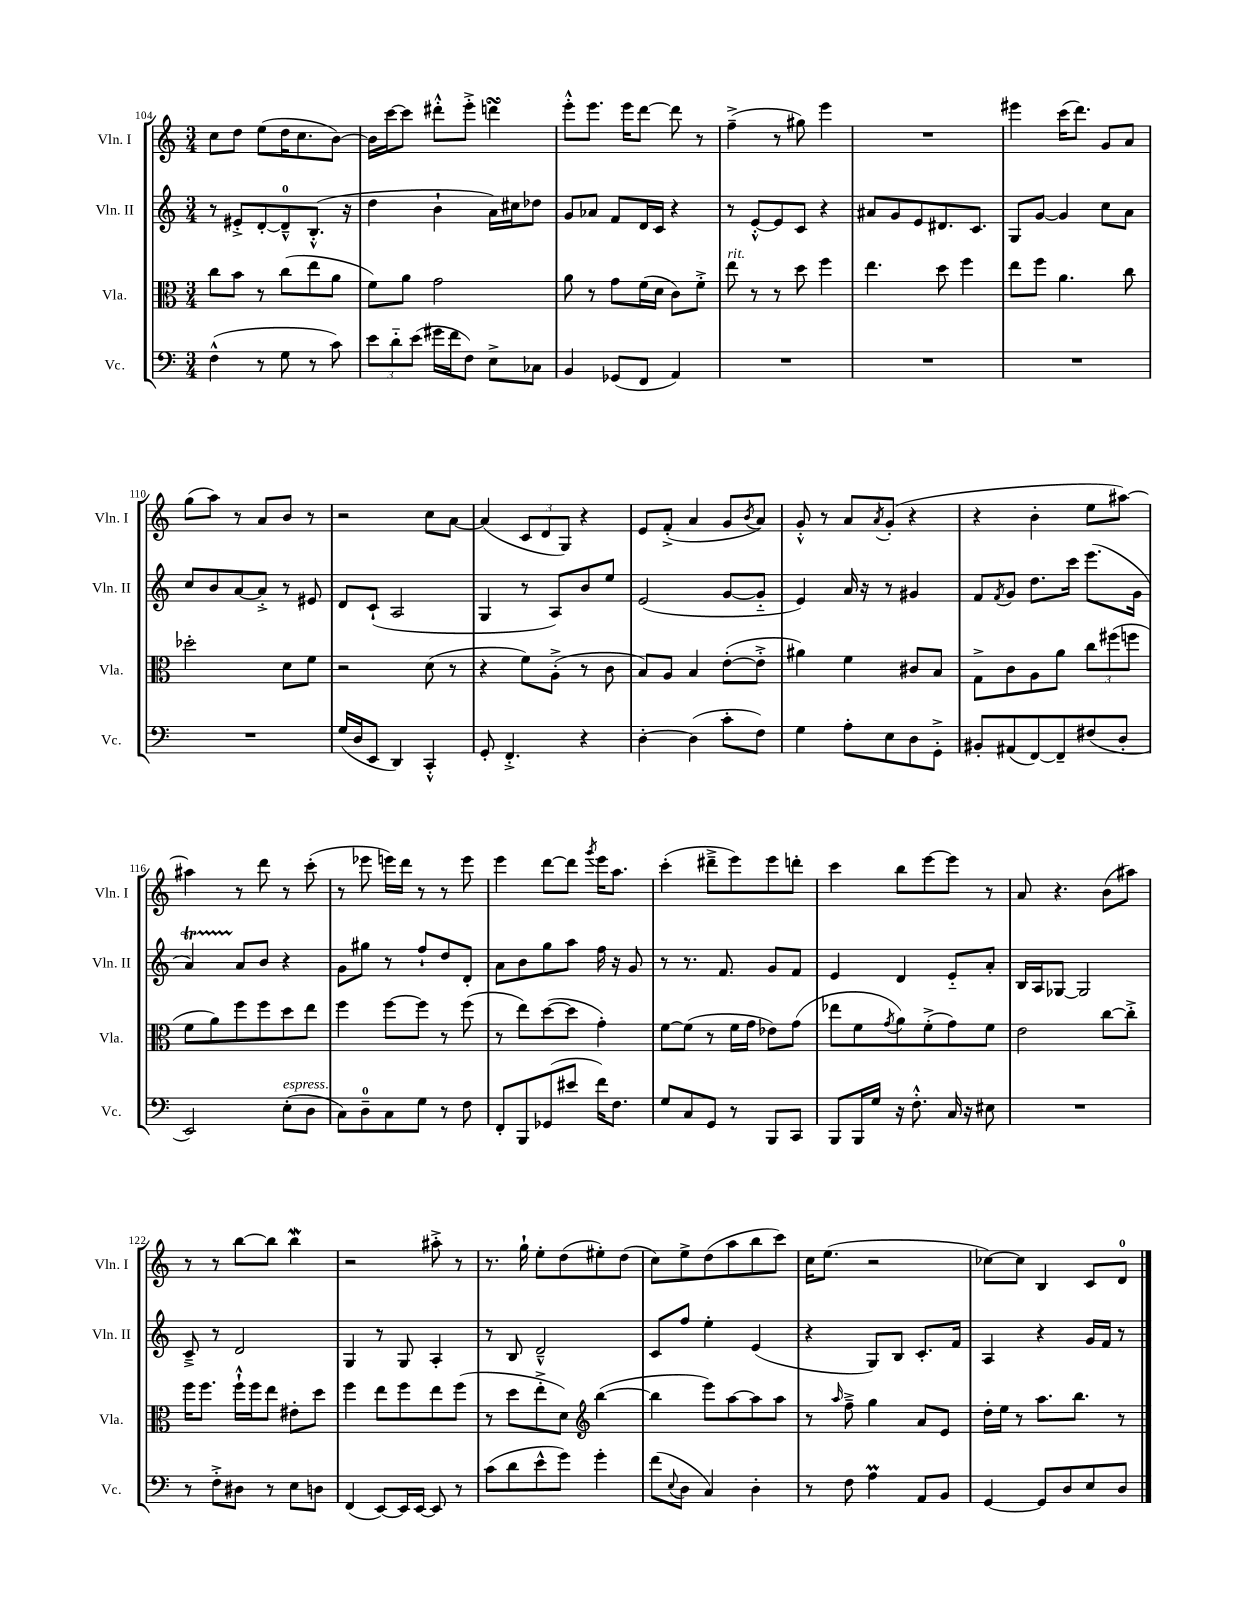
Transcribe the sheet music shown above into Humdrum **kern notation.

**kern	**kern	**kern	**kern
*staff4	*staff3	*staff2	*staff1
*clefF4	*clefC3	*clefG2	*clefG2
*k[]	*k[]	*k[]	*k[]
*M3/4	*M3/4	*M3/4	*M3/4
(4F^^\	8cc\L	8r	8cc\L
.	8b\J	8e#'^/L	8dd\J
8r	8r	[8d'/	(8ee\L
8G\	(8cc\L	8d~^^/]	16dd\K
.	.	.	8.cc\
8r	8ee\	(8.B'^^/J	.
8c\)	8a\J	.	[8b\J)
.	.	16r	.
=	=	=	=
12e\L	8f\L)	4dd\	16b\]LL
.	.	.	[16ccc\J
12d'~\	.	.	.
.	8a\J	.	8ccc\]J
(12e\J	.	.	.
16g#\LL	2g\	4b`\	8ddd#'^^\L
16f\J	.	.	.
8F\J)	.	.	8eee'^\J
8E^\L	.	16a\LL)	4ddd\
.	.	16cc#\J	.
8C-\J	.	8dd-\J	.
=	=	=	=
4BB/	8a\	8g/L	8eee'^^\L
.	8r	8a-/J	8.eee\J
(8GG-/L	8g\L	8f/L	.
.	.	.	16eee\LK
8FF/J	(16f\L	16d/L	[8ddd\J
.	16d\JJ	16c/JJ	.
4AA/)	8c\L)	4r	8ddd\]
.	8f'^\J	.	8r
=	=	=	=
2.r	8ee\	8r	(4ff~^\
.	8r	[8e'^^/L	.
.	8r	8e/]	8r
.	8dd\	8c/J	8gg#\)
.	4ff\	4r	4eee\
=	=	=	=
2.r	4.ee\	8a#/L	2.r
.	.	8g/	.
.	.	8e/	.
.	8dd\	8.d#/	.
.	4ff\	.	.
.	.	8.c/J	.
=	=	=	=
2.r	8ee\L	8G/L	4eee#\
.	8ff\J	[8g/J	.
.	4.a\	4g/]	(16ccc\LK
.	.	.	8.ddd\J)
.	.	8cc\L	8g/L
.	8cc\	8a\J	8a/J
=	=	=	=
2.r	2dd-'\	8cc/L	(8gg\L
.	.	8b/	8aa\J)
.	.	[8a/	8r
.	.	8a'^/]J	8a/L
.	8d\L	8r	8b/J
.	8f\J	8e#/	8r
=	=	=	=
(16G/LL	2r	8d/L	2r
16D/J	.	.	.
8EE/J	.	(8c`/J	.
4DD/)	.	2A/	.
4CC'^^/	(8d\	.	8cc\L
.	8r	.	[8a\J
=	=	=	=
8GG'/	4r	4G/	(4a/]
4.FF'^/	.	.	.
.	8f\L)	8r	12c/L
.	.	.	12d/
.	(8A'^\J	8A/L)	.
.	.	.	12G/J)
4r	8r	8b/	4r
.	8c\	8ee/J	.
=	=	=	=
[4D'\	8B/L)	(2e/	8e/L
.	8A/J	.	(8f'^/J
(4D\]	4B/	.	4a/
8c'\L	([8e'\L	[8g/L	8g/L
.	.	.	8qb/
8F\J)	8e'^\]J	8g'~/]J	8a/J)
=	=	=	=
4G\	4a#\)	4e/)	8g'^^/
.	.	.	8r
8A'\L	4f\	16a/	8a/L
.	.	16r	.
.	.	.	8qa/
8E\	.	8r	(8g'/J
8D\	8c#/L	4g#/	4r
8GG'^\J	8B/J	.	.
=	=	=	=
8BB#'/L	8G^\L	8f/L	4r
.	.	8qf/	.
(8AA#/	8c\	8g/J	.
[8FF/)	8A\	8.dd\L	4b'\
8FF~/]	8a\J	.	.
.	.	16ccc\Jk	.
(8F#/	12cc\L	(8.eee\L	8ee\L
.	(12ff#\	.	.
8D'/J	.	.	[8aa#\J)
.	12ff\J	.	.
.	.	16g\Jk	.
=	=	=	=
2EE/)	8f\L	4a/)	4aa#\]
.	8a\)	.	.
.	8ff\	8a/L	8r
.	8ff\	8b/J	8ddd\
(8E'\L	8dd\	4r	8r
8D\J	8ee\J	.	(8ccc'\
=	=	=	=
8C\L)	4ff\	8g\L	8r
8D~\	.	8gg#\J	8eee-\
8C\	[8ff\L	8r	16eee\LL)
.	.	.	16ddd\JJ
8G\J	8ff\]J	8ff`/L	8r
8r	8r	8dd/	8r
8F\	(8ff\	8d'/J	8eee\
=	=	=	=
8FF'/L	8r	8a\L	4eee\
8BBB/	8ee\L)	8b\	.
(8GG-/	([8dd\	8gg\	[8ddd\L
8e#/J	8dd\]J	8aa\J	8ddd\]J
.	.	.	8qggg/
16f\LK)	4g'\)	16ff\	16eee\LK
8.F\J	.	16r	8.aa\J
.	.	8g/	.
=	=	=	=
8G/L	[8f\L	8r	(4ccc'\
8C/	(8f\]J	8.r	.
8GG/J	8r	.	8ddd#~^\L
.	.	8.f/	.
8r	16f\LL	.	8eee\)
.	16g\JJ	.	.
8BBB/L	8e-\L)	8g/L	8eee\
8CC/J	(8g\J	8f/J	8ddd'\J
=	=	=	=
8BBB/L	8ee-\L	4e/	4ccc\
16BBB/L	8f\	.	.
16G/JJ	.	.	.
.	8qg/	.	.
16r	8a\)	4d/	8bb\L
8.F'^^\	.	.	.
.	(8f'^\	.	[8eee\
16C/	8g\)	8e'~/L	8eee\]J
16r	.	.	.
8E#\	8f\J	8a'/J	8r
=	=	=	=
2.r	2e\	16B/LL	8a/
.	.	16A/J	.
.	.	[8G-/J	4.r
.	.	2G-/]	.
.	[8cc\L	.	(8b\L
.	8cc'^\]J	.	8aa#\J)
=	=	=	=
8r	16ff\LK	8c~^/	8r
.	8.ff\J	.	.
8F'^\L	.	8r	8r
8D#\J	16ff`^^\LL	2d/	[8bb\L
.	16ff\J	.	.
8r	8ee\J	.	8bb\]J
8E\L	8e#'\L	.	4bb\
8D\J	8dd\J	.	.
=	=	=	=
(4FF/	4ff\	4G/	2r
[8EE/L)	8ee\L	8r	.
16EE/]L	8ff\	8G/	.
[16EE/JJ	.	.	.
8EE/]	8ee\	4A'/	8aa#'^\
8r	(8ff\J	.	8r
=	=	=	=
(8c\L	8r	8r	8.r
8d\	8dd\L	8B/	.
.	.	.	16gg`\
8e^^\	8ee'^\	2d~^^/	8ee'\L
8g\J)	8d\J)	.	(8dd\
*	*clefG2	*	*
4g'\	([4bb\	.	8ee#'\)
.	.	.	(8dd\J
=	=	=	=
(8f\L	4bb\]	8c/L	8cc\L)
8qqE/	.	.	.
8D\J	.	8ff/J	8ee^\
4C/)	8eee\L)	4ee'\	(8dd\
.	[8aa\	.	8aa\
4D'\	8aa\]	(4e/	8bb\
.	8aa\J	.	8ccc\J)
=	=	=	=
8r	8r	4r	16cc\LK
.	.	.	(8.ee\J
.	16qqaa/	.	.
8F\	8ff~^\	.	.
4A\	4gg\	8G/L)	2r
.	.	8B/J	.
8AA/L	8a/L	8.c'/L	.
8BB/J	8e/J	.	.
.	.	16f/Jk	.
=	=	=	=
[4GG/	16dd'\LL	4A/	[8cc-\L)
.	16ee\JJ	.	.
.	8r	.	8cc-\]J
8GG/]L	8.aa\L	4r	4B/
8D/	.	.	.
.	8.bb\J	.	.
8E/	.	16g/LL	8c/L
.	.	16f/JJ	.
8D/J	8r	8r	8d/J
==	==	==	==
*-	*-	*-	*-
